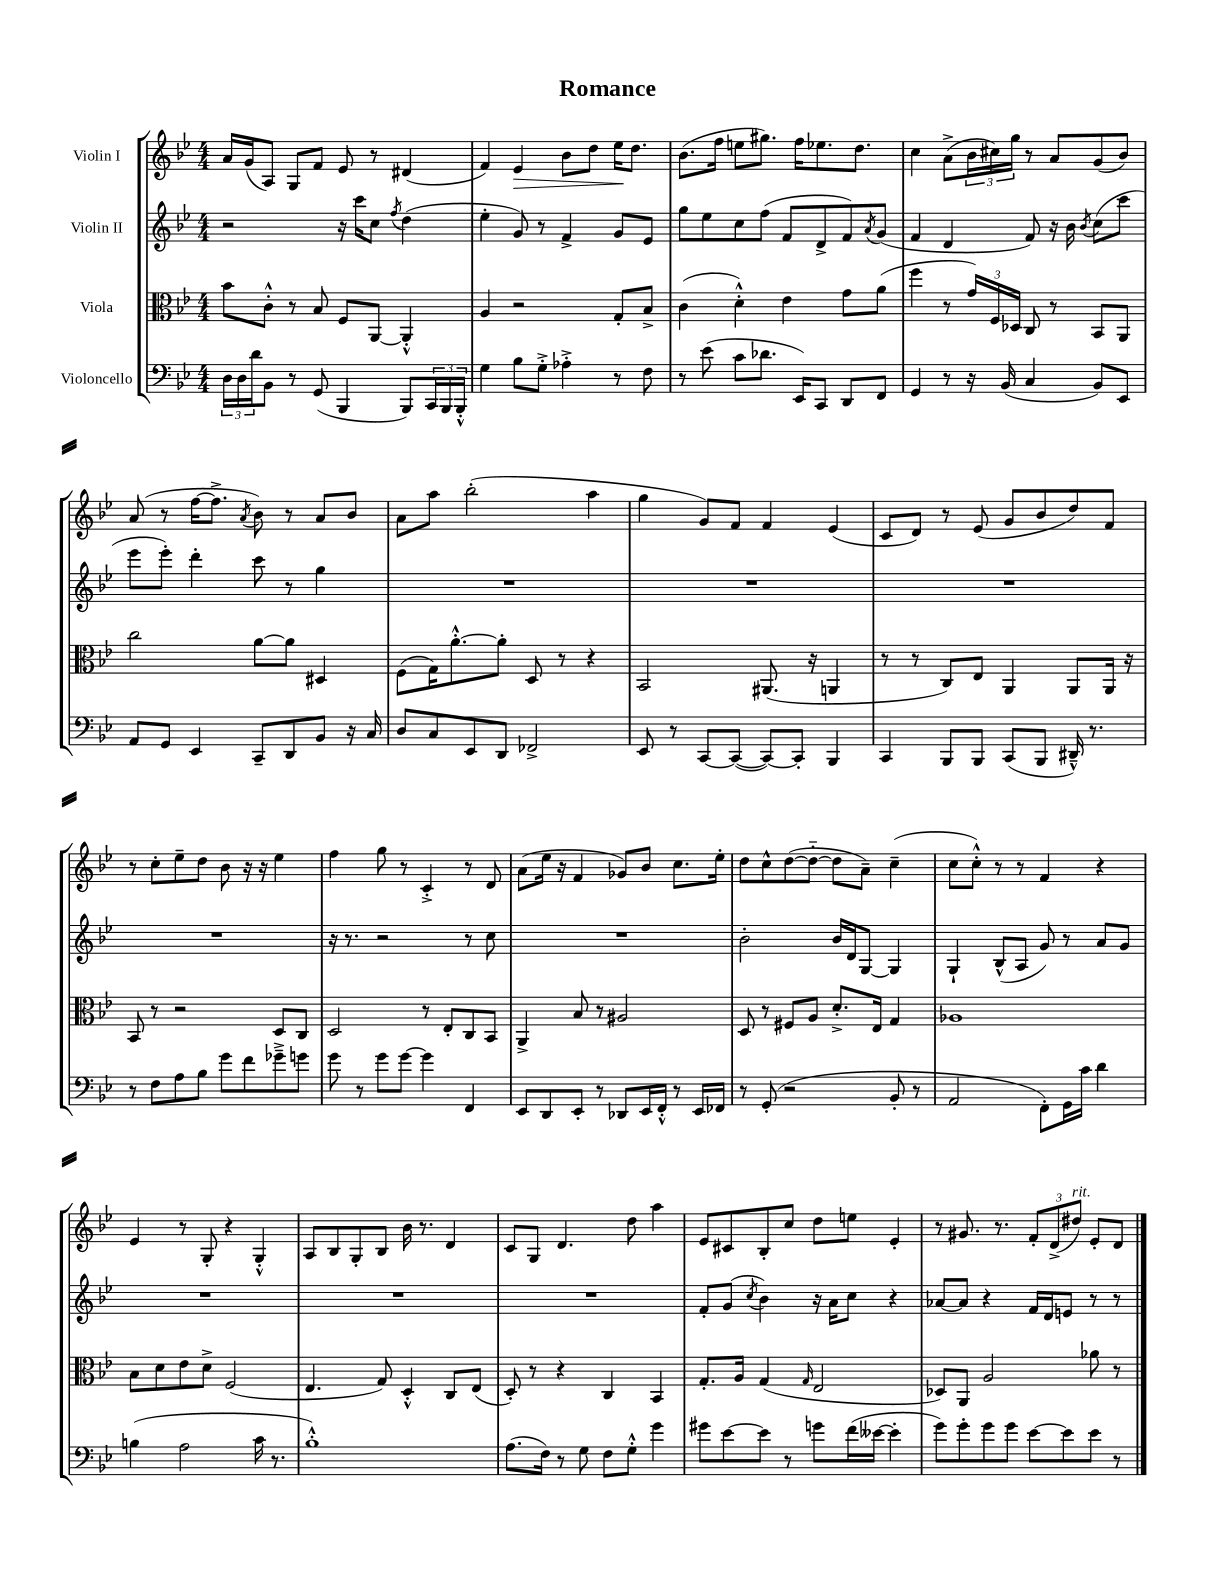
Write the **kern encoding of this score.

**kern	**kern	**kern	**kern	**dynam
*part4	*part3	*part2	*part1	*part1
*staff4	*staff3	*staff2	*staff1	*staff1
*I"Violoncello	*I"Viola	*I"Violin II	*I"Violin I	*
*clefF4	*clefC3	*clefG2	*clefG2	*
*k[b-e-]	*k[b-e-]	*k[b-e-]	*k[b-e-]	*
*M4/4	*M4/4	*M4/4	*M4/4	*
=1	=1	=1	=1	=1
24D\LL	8b-\L	2r	16a/LL	.
24D\	.	.	.	.
.	.	.	(16g/J	.
24d\J	.	.	.	.
8BB-\J	8c'^^\J	.	8A/J)	.
8r	8r	.	8G/L	.
(8GG/	8B-/	.	8f/J	.
4BBB-/	8F/L	16r	8e-/	.
.	.	16ccc\KL	.	.
.	[8AA/J	8cc\J	8r	.
.	.	8qff/	.	.
8BBB-/L)	4AA'^^/]	(4dd\	(4d#X/	.
24CC/L	.	.	.	.
24BBB-/	.	.	.	.
24BBB-'^^/JJ	.	.	.	.
=2	=2	=2	=2	=2
4G\	4A/	4ee-'\	4f/)	.
!	!	!	!	!LO:HP:b
8B-\L	2r	8g/)	4e-/	>
8G'^\J	.	8r	.	.
4A-X'^\	.	4f^/	8b-\L	.
.	.	.	8dd\J	.
8r	8G'/L	8g/L	16ee-\KL	.
.	.	.	8.dd\J	]
8F\	8B-^/J	8e-/J	.	.
=3	=3	=3	=3	=3
8r	(4c\	8gg\L	(8.b-\L	.
(8e-\	.	8ee-\	.	.
.	.	.	16ff\Jk	.
8c\L	4d'^^\)	8cc\	8een\L	.
8.d-X\J	.	(8ff\J	8.gg#X\J)	.
.	4e-\	8f/L	.	.
16EE-/KL)	.	.	16ff\KL	.
8CC/J	.	8d^/	8.ee-X\	.
8DD/L	8g\L	8f/)	.	.
.	.	.	8.dd\J	.
.	.	8qa/	.	.
8FF/J	(8a\J	(8g/J	.	.
=4	=4	=4	=4	=4
4GG/	4ff\	4f/	4cc\	.
8r	8r	4d/	(8a^\L	.
16r	24g/LL)	.	24b-\L	.
.	24F/	.	24cc#X\)	.
(16BB-/	.	.	.	.
.	24D-X/JJ	.	24gg\JJ	.
4C/	8C/	8f/)	8r	.
.	8r	16r	8a/L	.
.	.	16b-\	.	.
.	.	8qb-/	.	.
8BB-/L)	8BB-/L	(8cc\L	(8g/	.
8EE-/J	8AA/J	8ccc\J	8b-/J)	.
!!LO:LB:g=z
=5	=5	=5	=5	=5
8AA/L	2cc\	8eee-\L	(8a/	.
8GG/J	.	8eee-'\J)	8r	.
4EE-/	.	4ddd'\	[16ff\KL	.
.	.	.	8.ff^\J]	.
.	.	.	8qa/	.
8CC~/L	[8a\L	8ccc\	8b-\)	.
8DD/	8a\J]	8r	8r	.
8BB-/J	4D#X/	4gg\	8a/L	.
16r	.	.	8b-/J	.
16C/	.	.	.	.
=6	=6	=6	=6	=6
8D/L	(8F\L	1r	8a\L	.
8C/	16G\K)	.	8aa\J	.
.	[8.a'^^\	.	.	.
8EE-/	.	.	(2bb-'\	.
8DD/J	8a'\J]	.	.	.
2FF-X^/	8D/	.	.	.
.	8r	.	.	.
.	4r	.	4aa\	.
=7	=7	=7	=7	=7
8EE-/	2BB-/	1r	4gg\	.
8r	.	.	.	.
[8CC/L	.	.	8g/L)	.
(8CC/J_	.	.	8f/J	.
8CC/L_)	(8.AA#X/	.	4f/	.
8CC'/J]	.	.	.	.
.	16r	.	.	.
4BBB-/	4AAn/	.	(4e-/	.
=8	=8	=8	=8	=8
4CC/	8r	1r	8c/L	.
.	8r	.	8d/J)	.
8BBB-/L	8C/L)	.	8r	.
8BBB-/J	8E-/J	.	(8e-/	.
(8CC/L	4AA/	.	8g/L	.
8BBB-/J	.	.	8b-/	.
16DD#X~^^/)	8AA/L	.	8dd/)	.
8.r	.	.	.	.
.	16AA/Jk	.	8f/J	.
.	16r	.	.	.
!!LO:LB:g=z
=9	=9	=9	=9	=9
8r	8BB-/	1r	8r	.
8F\L	8r	.	8cc'\L	.
8A\	2r	.	8ee-~\	.
8B-\J	.	.	8dd\J	.
8g\L	.	.	8b-\	.
8f\	.	.	16r	.
.	.	.	16r	.
8g-X~^\	8D/L	.	4ee-\	.
8gn\J	8C/J	.	.	.
=10	=10	=10	=10	=10
8g\	2D/	16r	4ff\	.
.	.	8.r	.	.
8r	.	.	.	.
8g\L	.	2r	8gg\	.
[8g\J	.	.	8r	.
4g\]	8r	.	4c'^/	.
.	8E-'/L	.	.	.
4FF/	8C/	8r	8r	.
.	8BB-/J	8cc\	8d/	.
=11	=11	=11	=11	=11
8EE-/L	4AA^/	1r	(8a\L	.
8DD/	.	.	16ee-\Jk	.
.	.	.	16r	.
8EE-'/J	8B-/	.	4f/	.
8r	8r	.	.	.
8DD-X/L	2A#X/	.	8g-X/L)	.
16EE-/L	.	.	8b-/J	.
16FF'^^/JJ	.	.	.	.
8r	.	.	8.cc\L	.
16EE-/LL	.	.	.	.
16FF-X/JJ	.	.	16ee-'\Jk	.
=12	=12	=12	=12	=12
8r	8D/	2b-'\	8dd\L	.
(8GG'/	8r	.	8cc^^\	.
2r	8F#X/L	.	([8dd\	.
.	8A/J	.	8dd\J_	.
.	8.d'^/L	16b-/LL	8dd\L]	.
.	.	16d/J	.	.
.	.	[8G/J	8a~\J)	.
.	16E-/Jk	.	.	.
8BB-'/	4G/	4G/]	(4cc~\	.
8r	.	.	.	.
=13	=13	=13	=13	=13
2AA/	1A-X	4G`/	8cc\L	.
.	.	.	8cc'^^\J)	.
.	.	(8B-^^/L	8r	.
.	.	8A/J	8r	.
8FF'\L)	.	8g/)	4f/	.
16GG\L	.	8r	.	.
16c\JJ	.	.	.	.
4d\	.	8a/L	4r	.
.	.	8g/J	.	.
!!LO:LB:g=z
=14	=14	=14	=14	=14
(4Bn\	8B-\L	1r	4e-/	.
.	8d\	.	.	.
2A\	8e-\	.	8r	.
.	8d^\J	.	8G'/	.
.	(2F/	.	4r	.
16c\	.	.	4G'^^/	.
8.r	.	.	.	.
=15	=15	=15	=15	=15
1B-'^^)	4.E-/	1r	8A/L	.
.	.	.	8B-/	.
.	.	.	8G'/	.
.	8G/)	.	8B-/J	.
.	4D'^^/	.	16b-\	.
.	.	.	8.r	.
.	8C/L	.	4d/	.
.	(8E-/J	.	.	.
=16	=16	=16	=16	=16
(8.A\L	8D'/)	1r	8c/L	.
.	8r	.	8G/J	.
16F\Jk)	.	.	.	.
8r	4r	.	4.d/	.
8G\	.	.	.	.
8F\L	4C/	.	.	.
8G'^^\J	.	.	8dd\	.
4g\	4BB-/	.	4aa\	.
=17	=17	=17	=17	=17
8g#X\L	8.G'/L	8f'/L	8e-/L	.
[8e-\	.	(8g/J	8c#X/	.
.	16A/Jk	.	.	.
.	.	8qcc/	.	.
8e-\J]	(4G/	4b-\)	8B-'/	.
8r	.	.	8cc/J	.
.	16qqG/	.	.	.
8gn\L	2E-/	16r	8dd\L	.
.	.	16a\KL	.	.
(16f\L	.	8cc\J	8een\J	.
[16e--X\JJ	.	.	.	.
4e--'\]	.	4r	4e-'/	.
=18	=18	=18	=18	=18
8g\L)	8D-X/L)	[8a-X/L	8r	.
8g'\	8AA/J	8a-/J]	8.g#X/	.
8g\	2A/	4r	.	.
.	.	.	8.r	.
8g\J	.	.	.	.
[8e-\L	.	16f/LL	12f'/L	.
.	.	16d/J	.	.
.	.	.	(12d^/	.
8e-\]	.	8en/J	.	.
!	!	!	!LO:TX:a:i:t=rit.	!
.	.	.	12dd#X/J)	.
8e-\J	8a-X\	8r	8e-'/L	.
8r	8r	8r	8d/J	.
==	==	==	==	==
*-	*-	*-	*-	*-
